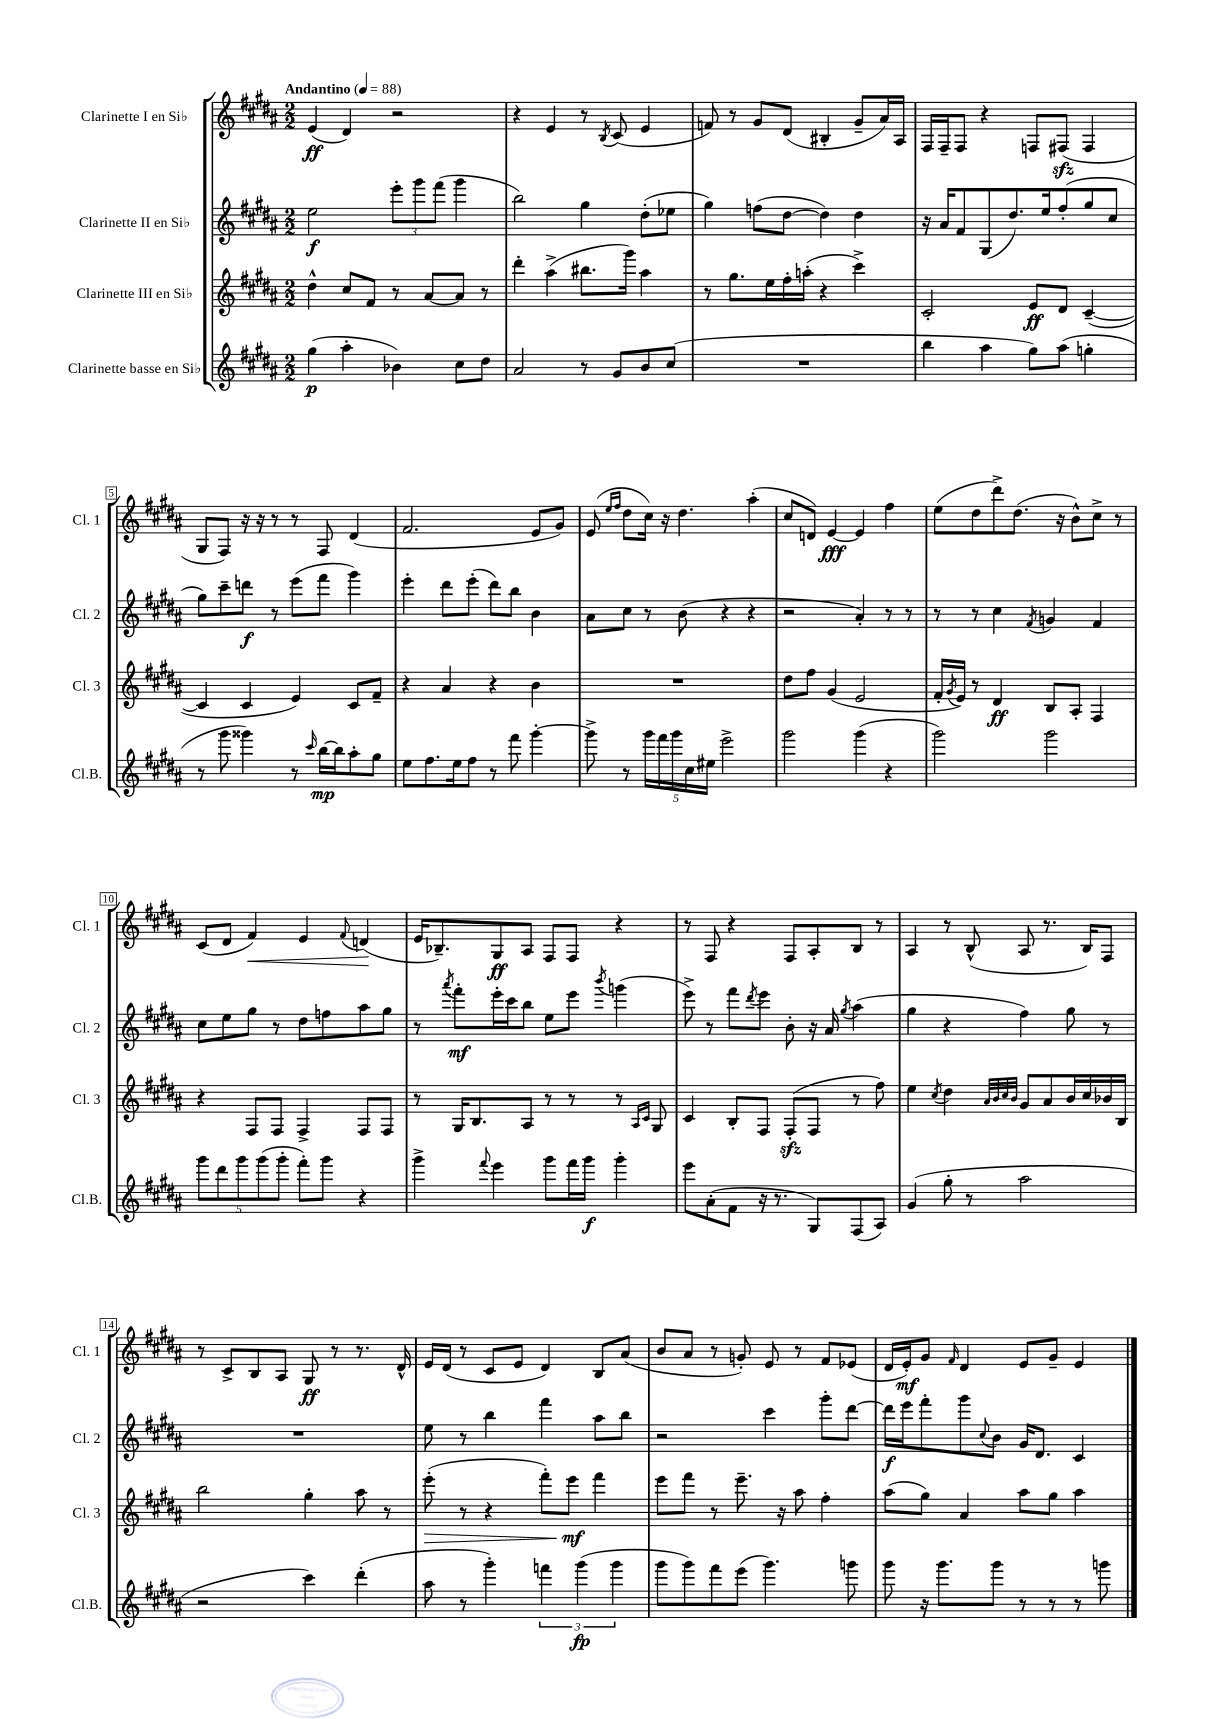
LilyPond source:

<<
\new StaffGroup <<
\new Staff = "s0" \with { instrumentName = "Clarinette I en Sib" shortInstrumentName = "Cl. 1" } {
    \clef treble \key b \major \numericTimeSignature \time 2/2 \tempo "Andantino" 4 = 88
    e'4\ff( dis'4) r2 |
    r4 e'4 r8 \acciaccatura { b8 } cis'8( e'4 |
    f'8) r8 gis'8 dis'8( bis4-. gis'8-- ais'16) ais16 |
    fis16 fis16-- fis8 r4 f8 fis8\sfz( fis4 |
    gis8 fis8) r16 r16 r8 r8 fis8 dis'4( |
    fis'2. e'8 gis'8) |
    e'8( \grace { e''16 fis''16 } dis''8 cis''16) r16 dis''4. ais''4-.( |
    cis''8 d'8) e'4~\fff e'4 fis''4 |
    e''8( dis''8 dis'''8->) dis''8.( r16 b'8-^) cis''8-> r8 |
    cis'8( dis'8 fis'4\<) e'4 \appoggiatura { fis'8 } d'4\!( |
    e'16 bes8.--) gis8\ff ais8 fis8 fis8 r4 |
    r8 fis8 r4 fis8 ais8-. b8 r8 |
    ais4 r8 b8-^( ais8 r8. b16) fis8 |
    r8 cis'8-> b8 ais8 gis8\ff r8 r8. dis'16-^ |
    e'16 dis'16( r8 cis'8 e'8 dis'4) b8 ais'8( |
    b'8 ais'8 r8 g'8-.) e'8 r8 fis'8 ees'8( |
    dis'16 e'16-.\mf) gis'8 \grace { fis'16 } dis'4 e'8 gis'8-- e'4 \bar "|." |
}
\new Staff = "s1" \with { instrumentName = "Clarinette II en Sib" shortInstrumentName = "Cl. 2" } {
    \clef treble \key b \major \numericTimeSignature \time 2/2
    e''2\f \tuplet 3/2 { e'''8-. gis'''8 fis'''8( } gis'''4 |
    b''2) gis''4 dis''8-.( ees''8 |
    gis''4) f''8( dis''8~ dis''4) dis''4 |
    r16 ais'16 fis'8 gis8( dis''8.) e''16 fis''8-.( gis''8 cis''8 |
    gis''8) cis'''8-- d'''8\f r8 e'''8( fis'''8 gis'''4) |
    e'''4-. dis'''8 e'''8-.( dis'''8) b''8 b'4 |
    ais'8 cis''8 r8 b'8( r4 r4 |
    r2 ais'4-.) r8 r8 |
    r8 r8 cis''4 \acciaccatura { fis'8 } g'4 fis'4 |
    cis''8 e''8 gis''8 r8 dis''8 f''8 ais''8 gis''8 |
    r8 \acciaccatura { ais'''8 } fis'''8-.\mf e'''16-. cis'''16 b''8 e''8 e'''8 \acciaccatura { b'''8 } g'''4( |
    e'''8->) r8 fis'''8 \acciaccatura { dis'''8 } e'''8 b'8-. r16 ais'16 \acciaccatura { gis''8 } ais''4( |
    gis''4 r4 fis''4) gis''8 r8 |
    R1 |
    e''8 r8 b''4 fis'''4 ais''8 b''8 |
    r2 cis'''4 gis'''8-. dis'''8~ |
    dis'''16\f e'''16 fis'''8-. gis'''8 \appoggiatura { cis''8 } b'8 gis'16 dis'8. cis'4 \bar "|." |
}
\new Staff = "s2" \with { instrumentName = "Clarinette III en Sib" shortInstrumentName = "Cl. 3" } {
    \clef treble \key b \major \numericTimeSignature \time 2/2
    dis''4-^ cis''8 fis'8 r8 ais'8~ ais'8 r8 |
    dis'''4-. ais''4->( bis''8. gis'''16) ais''4 |
    r8 gis''8. e''16 fis''16-. a''16-.( r4 cis'''4->) |
    cis'2-. e'8\ff dis'8 cis'4~--( |
    cis'4 cis'4 e'4) cis'8 fis'8-- |
    r4 ais'4 r4 b'4 |
    R1 |
    dis''8 fis''8 gis'4( e'2 |
    fis'16-. \acciaccatura { gis'8 } e'16) r8 dis'4\ff b8 ais8-. fis4 |
    r4 fis8 fis8 fis4-> fis8 fis8 |
    r8 gis16 b8. ais8 r8 r8 r8 \grace { ais16 cis'16 } gis8 |
    cis'4 b8-. fis8 fis8-.\sfz( fis8 r8 fis''8) |
    e''4 \acciaccatura { cis''8 } dis''4 \grace { ais'32 b'32 cis''32 b'32 } gis'8 ais'8 b'16 cis''16 bes'16 b16 |
    b''2 gis''4-. ais''8 r8 |
    e'''8-.\>( r8 r4 fis'''8-.) e'''8\mf\! fis'''4 |
    e'''8 fis'''8 r8 e'''8.-- r16 ais''8 fis''4-. |
    ais''8( gis''8) ais'4 ais''8 gis''8 ais''4 \bar "|." |
}
\new Staff = "s3" \with { instrumentName = "Clarinette basse en Sib" shortInstrumentName = "Cl.B." } {
    \clef treble \key b \major \numericTimeSignature \time 2/2
    gis''4\p( ais''4-. bes'4) cis''8 dis''8 |
    ais'2 r8 gis'8 b'8 cis''8( |
    R1 |
    b''4 ais''4 gis''8) ais''8( g''4-. |
    r8 gis'''8 gisis'''4) r8 \grace { cis'''16 } b''16~\mp b''16 ais''8-. gis''8 |
    e''8 fis''8. e''16 fis''8 r8 fis'''8 gis'''4~-. |
    gis'''8-> r8 \tuplet 5/4 { gis'''16 fis'''16 gis'''16 cis''16 eis''16 } e'''2-> |
    gis'''2 gis'''4( r4 |
    gis'''2) gis'''2 |
    \tuplet 5/4 { gis'''8 dis'''8 gis'''8 gis'''8( gis'''8-. } fis'''8-.) gis'''8 r4 |
    gis'''4-> \appoggiatura { fis'''8 } e'''4 gis'''8 fis'''16 gis'''16\f gis'''4-. |
    e'''8 ais'8-.( fis'8 r16 r8. gis8) fis8( ais8) |
    gis'4( gis''8-. r8 ais''2 |
    r2 cis'''4) dis'''4-.( |
    ais''8 r8 gis'''4-.) \tuplet 3/2 { f'''4 gis'''4\fp( gis'''4 } |
    gis'''8 gis'''8) fis'''8 e'''8( gis'''4.) g'''8 |
    gis'''8 r16 gis'''8. gis'''8 r8 r8 r8 g'''8 \bar "|." |
}
>>
>>
\layout { \context { \Score \override BarNumber.stencil = #(make-stencil-boxer 0.1 0.3 ly:text-interface::print) } }
